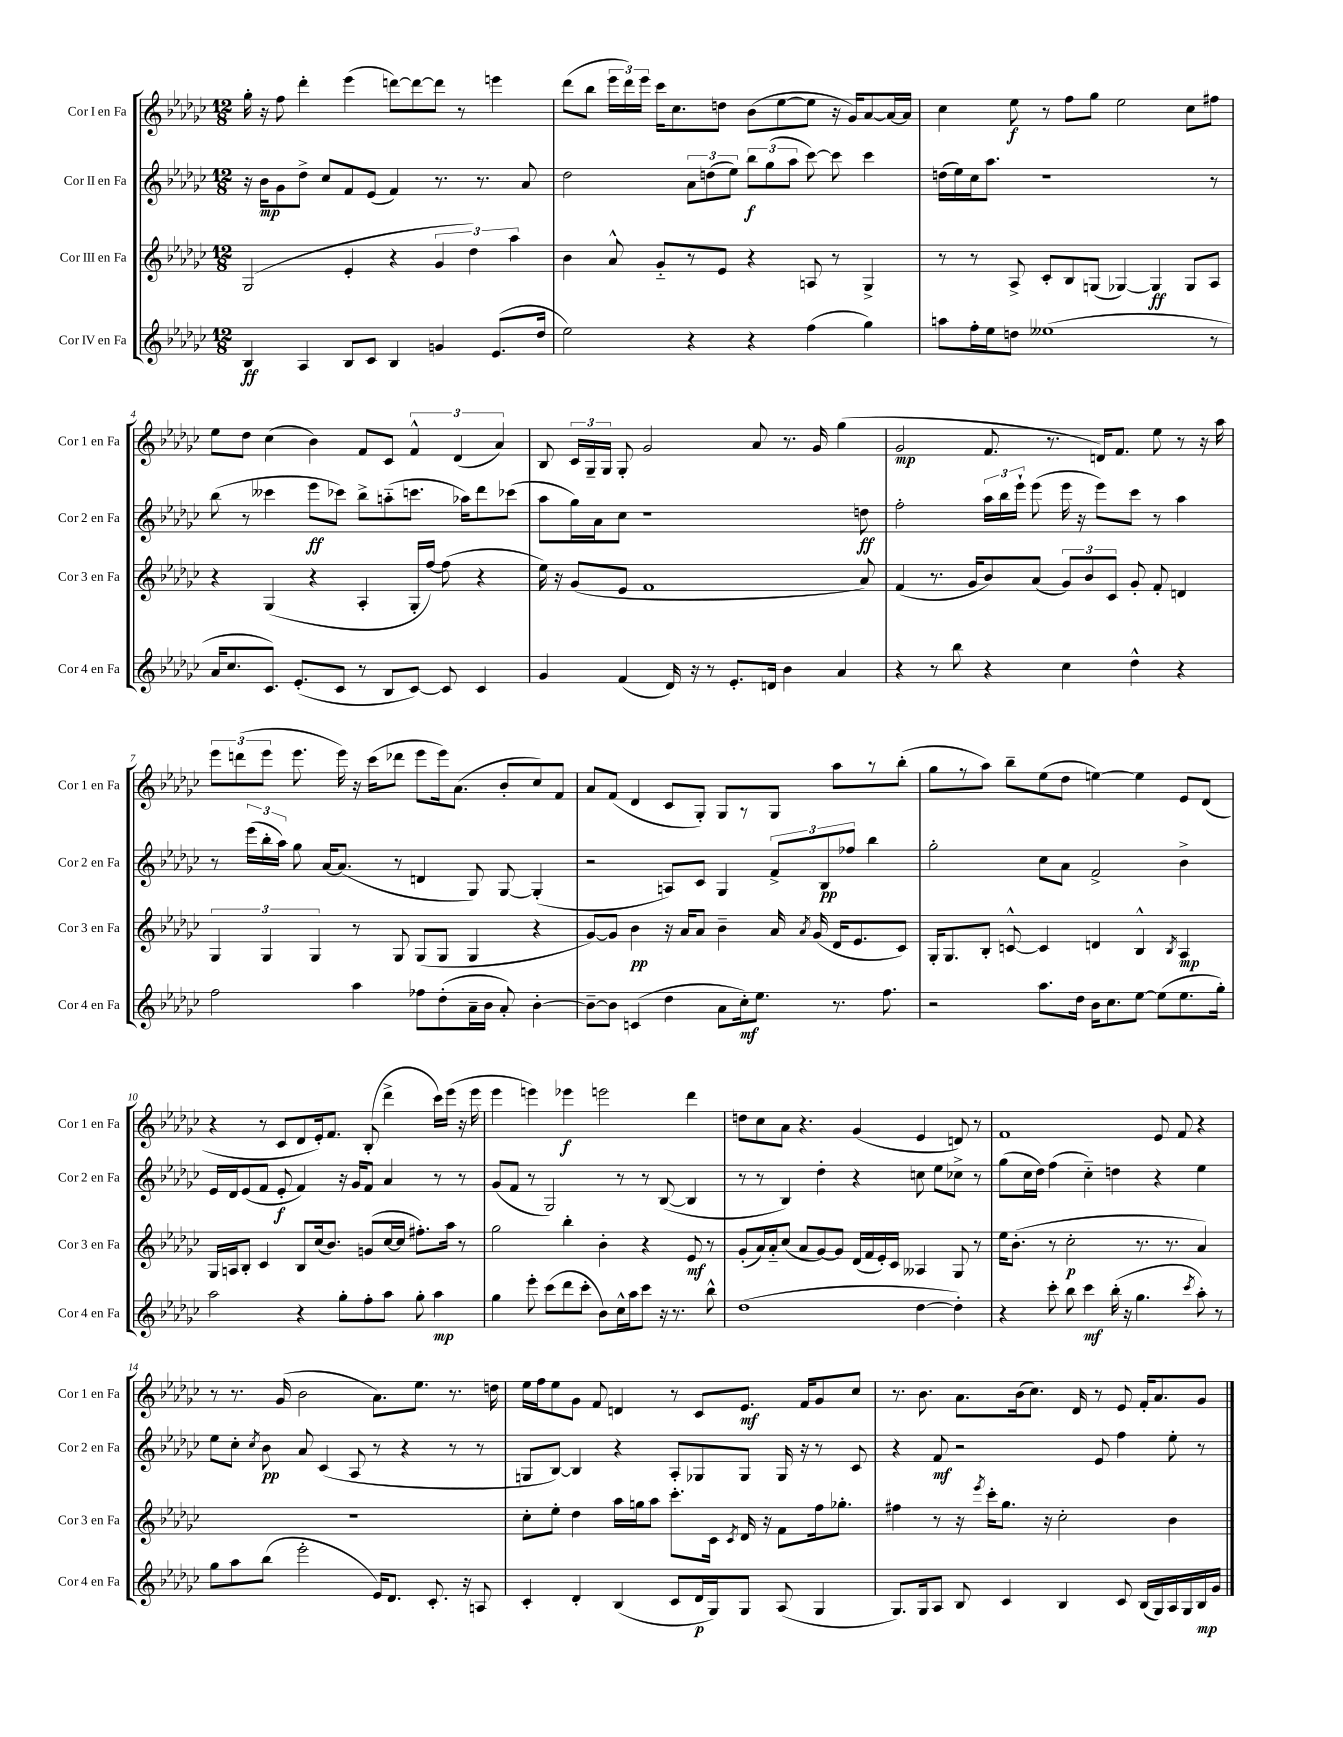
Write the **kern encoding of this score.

**kern	**kern	**kern	**kern
*staff4	*staff3	*staff2	*staff1
*clefG2	*clefG2	*clefG2	*clefG2
*k[b-e-a-d-g-c-]	*k[b-e-a-d-g-c-]	*k[b-e-a-d-g-c-]	*k[b-e-a-d-g-c-]
*M12/8	*M12/8	*M12/8	*M12/8
4B-/	(2G-/	16r	16gg-'\
.	.	16b-\LK	16r
.	.	8g-\	8ff\
4A-/	.	8dd-^\J	4ddd-'\
.	.	8cc-/L	.
8B-/L	4e-'/	8f/	(4eee-\
8c-/J	.	(8e-/J	.
4B-/	4r	4f/)	[8ddd\L)
.	.	.	8ddd\_
4g/	6g-/	8.r	8ddd\]J
.	.	.	8r
.	6dd-\)	.	.
.	.	8.r	.
(8.e-/L	.	.	4eee\
.	6aa-\	.	.
.	.	8a-/	.
16dd-/Jk	.	.	.
=	=	=	=
2ee-\)	4b-\	2dd-\	(8ddd-\L
.	.	.	8bb-\J
.	8a-^^/	.	24eee-\LL
.	.	.	24ddd-\)
.	.	.	24eee-\JJ
.	8g-'~/L	.	16ccc-\LK
.	.	.	8.cc-\
4r	8r	12a-\L	.
.	.	(12dd\	.
.	8e-/J	.	8dd\J
.	.	12ee-\J)	.
4r	4r	12bb-\L	(8b-\L
.	.	(12gg-\	.
.	.	.	[8ee-\
.	.	12aa-\J	.
(4ff\	8A/	[8ccc-\)	8ee-\]J
.	8r	8ccc-\]	16r
.	.	.	16g-/LK)
4gg-\)	4G-^/	4ccc-\	[8a-/
.	.	.	16a-/_L
.	.	.	16a-/]JJ
=	=	=	=
8aa\L	8r	(16dd\LL	4cc-\
.	.	16ee-\)	.
16ff'\L	8r	16cc-\J	.
16ee-\J	.	8.aa-\J	.
8dd\J	8A-^/	.	8ee-\
(1ee--	8c-'/L	1r	8r
.	8B-/	.	8ff\L
.	(8G/J	.	8gg-\J
.	[4G-/)	.	2ee-\
.	4G-/]	.	.
.	8G-/L	.	8cc-\L
8r	8A-/J	8r	8ff#\J
=	=	=	=
16a-/LK	4r	(8bb-\	8ee-\L
8.cc-/	.	.	.
.	.	8r	8dd-\J
8.c-/J)	(4G-/	4ccc--\	(4cc-\
(8.e-'/L	.	.	.
.	4r	8eee-\L	4b-\)
8c-/J	.	8ccc-\J)	.
8r	4A-'/	8bb-^\L	8f/L
8B-/L	.	(8aa'~\	8c-/J
[8c-/J)	16G-'/LL	8.ccc\J	6f^^/
.	[16ff/JJ)	.	.
8c-/]	(8ff\]	.	.
.	.	.	(6d-/
.	.	16aa-\LK)	.
4c-/	4r	8ddd-\	.
.	.	.	6a-/)
.	.	(8ccc-\J	.
=	=	=	=
4g-/	16ee-\)	8aa-\L	8B-/
.	16r	.	.
.	(8g-/L	16gg-\L)	24c-/LL
.	.	.	24G-~/
.	.	16a-\J	.
.	.	.	24G-/JJ
(4f/	8e-/J	8cc-\J	8G-'/
.	1f	1r	2g-/
16d-/)	.	.	.
16r	.	.	.
8r	.	.	.
8.e-'/L	.	.	.
.	.	.	8a-/
16d/Jk	.	.	.
4b-\	.	.	8.r
.	.	.	16g-/
4a-/	.	.	(4gg-\
.	8a-/)	8dd\	.
=	=	=	=
4r	(4f/	2ff'\	2g-/
8r	8.r	.	.
8bb-\	.	.	.
.	16g-/LK	.	.
4r	8b-/)	24aa-\LL	8.f/
.	.	24bb-\	.
.	.	24eee-`\JJ	.
.	(8a-/J	(8eee-\	.
.	.	.	8.r
4cc-\	12g-/L)	16eee-\	.
.	.	16r	.
.	12b-/	.	.
.	.	8eee-\L)	16d/LK)
.	12c-/J	.	.
.	.	.	8.f/J
4dd-^^\	8g-'/	8ccc-\J	.
.	8f'/	8r	8ee-\
4r	4d/	4aa-\	8r
.	.	.	16r
.	.	.	16aa-\
=	=	=	=
2ff\	6G-/	8r	12eee-\L
.	.	.	(12ddd\
.	.	(24eee-\LL	.
.	6G-/	24bb-'\	12eee-\J
.	.	24aa-\JJ)	.
.	.	8gg-\	8.eee-\
.	6G-/	.	.
.	.	[16a-/LK	.
.	.	(8.a-/]J	16eee-\)
4aa-\	8r	.	16r
.	.	.	(16ccc-\LK
.	8G-/	8r	8ddd-\J
8ff-\L	(8G-/L	4d/	8eee-\L
(8dd-'\	8G-/J	.	16eee-\k)
.	.	.	(8.a-\J
16a-~\L	4G-/	8G-/)	.
16b-\JJ	.	.	.
8a-'/)	.	[8G-/	8b-'/L
[4b-'\	4r	(4G-'/]	8cc-/)
.	.	.	8f/J
=	=	=	=
8b-~\_L	[8g-/L)	2r	8a-/L
8b-\]J	8g-/]J	.	(8f/J
(4c/	4b-\	.	4d-/
4dd-\	16r	8A/L)	8c-/L
.	16a-/LK	.	.
.	8a-/J	8c-/J	8G-'/J)
8a-\L	4b-~\	4G-/	8G-/L
16cc-'\k)	.	.	8r
8.ee-\J	.	.	.
.	16a-/	12f^/L	8G-/J
.	8qa-/	.	.
.	(16g-/	.	.
.	.	12B-/	.
8.r	16d-/LK	.	8aa-\L
.	.	12ff-/J	.
.	8.e-/	.	.
.	.	4bb-\	8r
8.ff\	.	.	.
.	8c-/J)	.	(8bb-'\J
=	=	=	=
2r	16G-'/LK	2gg-'\	8gg-\L
.	8.G-/	.	.
.	.	.	8r
.	8B-'/J	.	8aa-\J)
.	[8c^^/	.	8bb-~\L
8.aa-\L	4c/]	8cc-\L	(8ee-\
.	.	8a-\J	8dd-\J
16dd-\Jk	.	.	.
16b-\LK	4d/	2f^/	[4ee\)
8.cc-\	.	.	.
[8ee-\J	4B-^^/	.	4ee\]
(8ee-\]L	.	.	.
.	8qB-/	.	.
8.ee-\	4A-/	4b-^\	8e-/L
.	.	.	(8d-/J
16gg-'\Jk)	.	.	.
=	=	=	=
2aa-\	16G-/LL	16e-/LL	4r
.	16A/J	16d-/J	.
.	8B-'/J	(8e-/	.
.	4c-/	8f/J	8r
.	.	8e-'/	8c-/L
4r	8B-/L	4f/)	8d-/
.	(16cc-/k	.	16e-'/k)
.	8.b-/J)	.	8.f/J
8gg-'\L	.	16r	.
.	.	16g-/LK	.
8ff'\	(8g/L	8f/J	(8B-'/
8aa-\J	[16cc-/L	4a-/	4ddd-^\
.	16cc-/]JJ	.	.
8gg-'\	8.ff#'\L)	.	.
4aa-\	.	8r	16ccc-\LL)
.	16aa-\Jk	.	(16eee-\JJ
.	8r	8r	16r
.	.	.	16eee-\
=	=	=	=
4gg-\	2gg-\	(8g-/L	4eee-\
.	.	8f/J	.
8eee-'\	.	8r	4eee\)
(8ccc-\L	.	2G-/)	.
8ddd-\	4bb-'\	.	4eee-\
8ccc-'\J	.	.	.
8b-\L)	4b-'\	.	2eee\
16cc-^^\L	.	8r	.
16aa-\J	.	.	.
8ccc-\J	4r	8r	.
16r	.	([8B-/	.
8.r	.	.	.
.	8e-/	4B-/]	4ddd-\
8bb-^^\	8r	.	.
=	=	=	=
(1dd-	(8g-'/L	8r	8dd\L
.	16a-/L)	8r	8cc-\
.	16a-'~/J	.	.
.	(8cc-/J	4B-/)	8a-\J
.	8a-/L	.	4.r
.	[8g-/)	4dd-'\	.
.	8g-/]J	.	.
.	(16d-/LL	4r	(4g-/
.	16f/	.	.
.	16e-'/)	.	.
.	16c-/JJ	.	.
[4dd-\	4A--/	8cc\	4e-/
.	.	8ee-\L	.
4dd-'\])	8G-/	8cc-^\J	8d/)
.	8r	8r	8r
=	=	=	=
4r	16ee-\LK	(8gg-\L	1f
.	(8.b-'\J	.	.
.	.	16cc-\L	.
.	.	16dd-\JJ)	.
8ccc-'\	8r	(4ff\	.
8bb-\	2cc-'\	.	.
4ccc-\	.	4cc-'~\)	.
(16bb-'\	.	4dd\	.
16r	.	.	.
4.gg-\	8.r	.	.
.	.	4r	8e-/
.	8.r	.	.
.	.	.	8f/
8qccc-/	.	.	.
8aa-'\)	4a-/)	4ee-\	4r
8r	.	.	.
=	=	=	=
8gg-\L	1.r	8ee-\L	8r
8aa-\	.	8cc-'\J	8.r
.	.	8qcc-/	.
(8bb-\J	.	8b-\	.
.	.	.	(16g-/
2eee-'\	.	8a-/	2b-\
.	.	(4c-/	.
.	.	8A-/	.
16e-/LK)	.	8r	8.a-\L)
8.d-/J	.	.	.
.	.	4r	.
.	.	.	8.ee-\J
8.c-'/	.	.	.
.	.	8r	8.r
16r	.	.	.
8A/	.	8r	.
.	.	.	16dd\
=	=	=	=
4c-'/	8cc-'\L	8G/L	16ee-\LL
.	.	.	16ff\J
.	8ee-'\J	[8B-/J)	8ee-\
4d-'/	4dd-\	4B-/]	8g-\J
.	.	.	8f/
(4B-/	16aa-\LL	4r	4d/
.	16gg\J	.	.
.	8aa-\J	.	.
8c-/L	8.ccc-'\L	8A-'/L	8r
16d-/L	.	8G-/	8c-/L
16G-/J)	16c-\Jk	.	.
.	8qc-/	.	.
8G-/J	16d-/	8G-/J	8.e-/J
.	16r	.	.
(8A-/	8f\L	16G-/	.
.	.	16r	16f/LK
4G-/	16ff\k	8r	8g-/
.	8.gg-'\J	.	.
.	.	8c-/	8cc-/J
=	=	=	=
8.G-/L)	4ff#\	4r	8.r
16G-/k	.	.	8.b-\
8A-/J	8r	8f/	.
8B-/	16r	2r	8.a-\L
.	8qeee-/	.	.
.	16ccc-'\LK	.	.
4c-/	8.gg-\J	.	.
.	.	.	(16b-\k
.	.	.	8.cc-\J)
.	16r	.	.
4B-/	2cc-'\	.	.
.	.	.	16d-/
.	.	8e-/	8r
8c-/	.	4ff\	8e-/
(16B-/LL	.	.	16f'/LK
16G-/)	.	.	8.a-/
16A-/	4b-\	8ee-'\	.
16G-/	.	.	.
16B-/	.	8r	8g-/J
16g-/JJ	.	.	.
==	==	==	==
*-	*-	*-	*-
